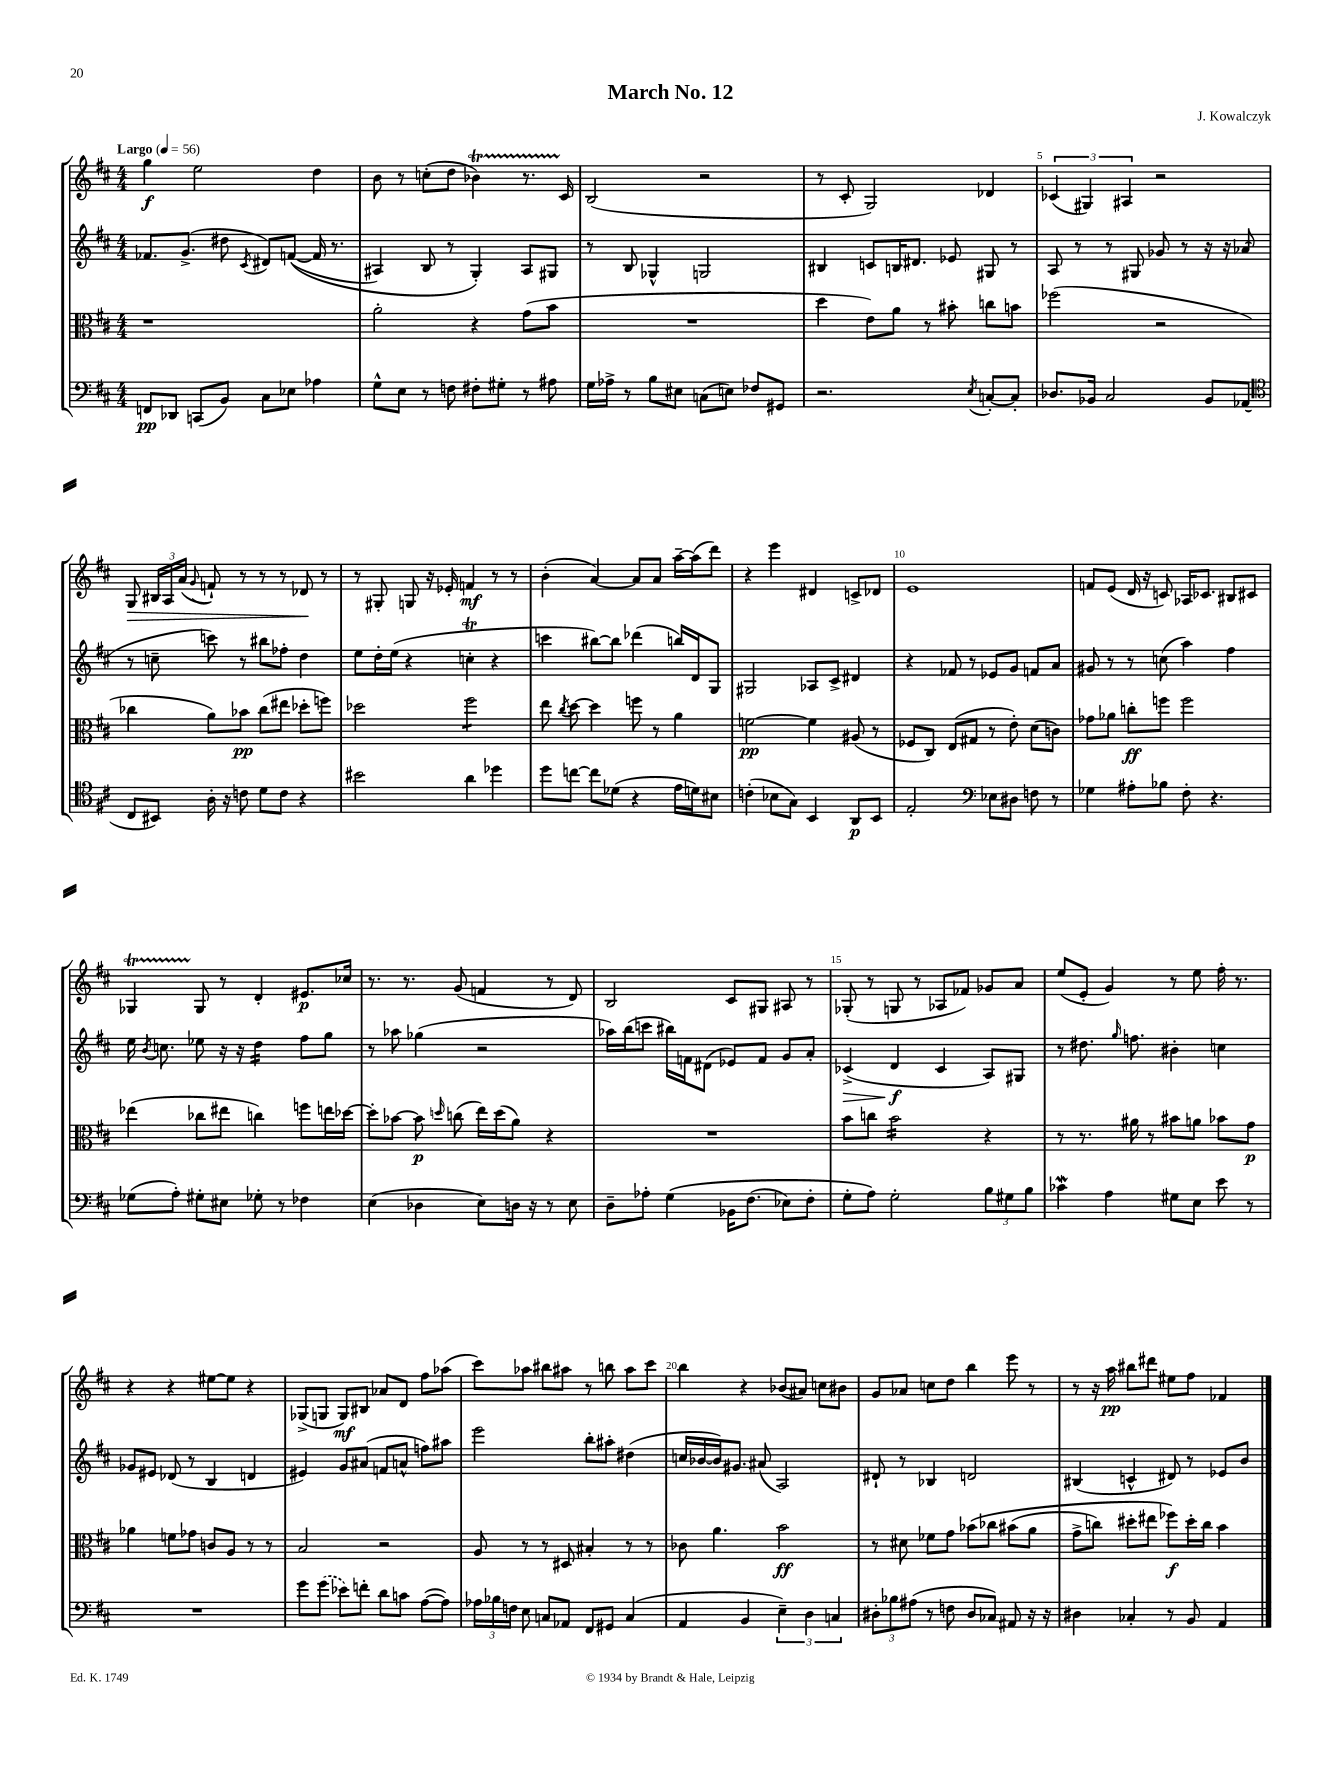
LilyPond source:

\header { title = "March No. 12" composer = "J. Kowalczyk" }
<<
\new StaffGroup <<
\new Staff = "s0" {
    \clef treble \key d \major \numericTimeSignature \time 4/4 \tempo "Largo" 4 = 56
    \autoBeamOff g''4\f e''2 d''4 |
    b'8 r8 c''8[-.( d''8] bes'4\startTrillSpan) r8. cis'16\stopTrillSpan |
    b2( r2 |
    r8 cis'8-. g2) des'4 |
    \tuplet 3/2 { ces'4( gis4) ais4 } r2 |
    g8\> \tuplet 3/2 { bis16[ a16 a'16]( } \appoggiatura { g'8 } f'8-!) r8 r8 r8 des'8\! r8 |
    r8 gis8-. g8 r16 ees'16-. f'4\mf r8 r8 |
    b'4-.( a'4~) a'8[ a'8] a''16[~-- a''16( d'''8]) |
    r4 e'''4 dis'4 c'8[-> des'8] |
    e'1 |
    f'8[ e'8]( d'16 r16 c'8) aes16[ ces'8.] bis8[ cis'8] |
    ges4\startTrillSpan ges8\stopTrillSpan r8 d'4-. eis'8.[\p ces''16] |
    r8. r8. g'8( f'4 r8 d'8) |
    b2 cis'8[ gis8] ais8 r8 |
    ges8-.( r8 g8 r8 aes8[ fes'8]) ges'8[ a'8] |
    e''8[( e'8]-. g'4) r8 e''8 fis''16-. r8. |
    r4 r4 eis''8[~ eis''8] r4 |
    ges8[->( g8] g8[\mf) bis8] aes'8[ d'8] fis''8[ aes''8]( |
    cis'''8[) aes''8] bis''8[ ais''8] r8 b''8 ais''8[ cis'''8] |
    b''4 r4 bes'8[( ais'8]) c''8[ bis'8] |
    g'8[ aes'8] c''8[ d''8] b''4 e'''8 r8 |
    r8 r16 a''16\pp bis''8[ dis'''8] eis''8[ fis''8] fes'4 \bar "|." |
}
\new Staff = "s1" {
    \clef treble \key d \major \numericTimeSignature \time 4/4
    \autoBeamOff fes'8.[ g'8.]->( dis''8 \acciaccatura { cis'8 } dis'8[) f'8]~(\( f'16 r8. |
    ais4) b8 r8 g4-.\) ais8[ gis8] |
    r8 b8 ges4-^ g2 |
    bis4 c'8[ b16 dis'8.] ees'8 gis8 r8 |
    a8 r8 r8 gis8 ges'8 r8 r16 r16 aes'8( |
    r8 c''8-- c'''8) r8 bis''8[ fes''8]-. d''4 |
    e''8[ d''16-. e''16]( r4 c''4-.\trill r4 |
    c'''4 bis''8[~) bis''8] des'''4( b''16[) d'16 g8] |
    gis2 aes8[ cis'8]-> dis'4 |
    r4 fes'8 r8 ees'8[ g'8] f'8[ a'8] |
    gis'8 r8 r8 c''8( a''4) fis''4 |
    e''16 \acciaccatura { b'8 } c''8. ees''8 r16 r16 d''4:16 fis''8[ g''8] |
    r8 aes''8 ges''4( r2 |
    aes''16[) b''16( c'''8] bis''16[) f'16 dis'8]( ees'8[) f'8] g'8[ a'8]-. |
    ces'4->\>( d'4\f\! ces'4 a8[) gis8] |
    r8 dis''8. \grace { g''16 } f''8. bis'4-. c''4 |
    ges'8[ eis'8] des'8( r8 b4 d'4 |
    eis'4) g'8[ ais'8]( f'8[ a'8]-^ f''8[) ais''8] |
    e'''2 b''8[-. ais''8]-. dis''4( |
    c''16[ bes'16~ bes'16) gis'8.] ais'8( a2) |
    dis'8-! r8 bes4 d'2 |
    bis4( c'4-^ dis'8) r8 ees'8[ b'8] \bar "|." |
}
\new Staff = "s2" {
    \clef alto \key d \major \numericTimeSignature \time 4/4
    \autoBeamOff r1 |
    a'2-. r4 g'8[( b'8] |
    R1 |
    d''4 e'8[) a'8] r8 bis'8-. c''8[ b'8] |
    fes''2( r2 |
    ces''4 a'8[) bes'8]\pp ces''8[( eis''8] des''8[-. f''8]) |
    des''2 fis''2:8 |
    e''8 \acciaccatura { cis''8 } d''8~ d''4 f''8 r8 a'4 |
    f'2~\pp f'4 ais8( r8 |
    fes8[ cis8]) e8[( gis8] r8 e'8-.) d'8[( c'8]) |
    ges'8[ aes'8] c''8[-.\ff f''8] f''2 |
    ees''4( ces''8[ eis''8] c''4) f''8[ e''16 des''16]~ |
    des''8[-. bes'8]~ bes'8\p \grace { d''16 } c''8( e''16[) d''16( a'8]) r4 |
    R1 |
    b'8[ c''8] b'2:16 r4 |
    r8 r8. ais'16 r8 bis'8[ a'8] bes'8[ g'8]\p |
    aes'4 f'8[ ges'8] c'8[ a8] r8 r8 |
    b2 r2 |
    a8 r8 r8 dis8 bis4-. r8 r8 |
    ces'8 a'4. b'2\ff |
    r8 dis'8 fes'8[ g'8] bes'8[\( ces''8] bis'8[( a'8] |
    g'8[-> c''8]) dis''8[-. eis''8] fes''8[\f\) dis''16-. c''16] b'4 \bar "|." |
}
\new Staff = "s3" {
    \clef bass \key d \major \numericTimeSignature \time 4/4
    \autoBeamOff f,8[\pp des,8] c,8[( b,8]) cis8[ ees8] aes4 |
    g8[-^ e8] r8 f8 fis8[-. gis8]-. r8 ais8 |
    g16[ aes16]-> r8 b8[ eis8] c8[( e8]) fes8[ gis,8] |
    r2. \acciaccatura { e8 } c8[~-. c8]-. |
    des8.[ bes,16] cis2 bes,8[ aes,8]( |
    \clef tenor cis8[ bis,8]) a16-. r16 c'8 d'8[ c'8] r4 |
    bis'2 a'4 des''4 |
    d''8[ c''8]~ c''8[ des'8]( r4 e'16[ d'16) bis8] |
    c'4-.( bes8[ g8]) b,4 a,8[\p b,8] |
    e2-. \clef bass ees8[ dis8] f8 r8 |
    ges4 ais8[-. bes8] fis8-. r4. |
    ges8[( a8]-.) gis8[-. eis8] ges8-. r8 fes4 |
    e4( des4 e8[) d16] r16 r8 e8 |
    d8[-- aes8]-. g4\( bes,16[ fis8.]( ees8[) fis8]-. |
    g8[-. a8]\) g2-. \tuplet 3/2 { b8[ gis8 b8] } |
    ces'4\mordent a4 gis8[ e8] e'8 r8 |
    R1 |
    g'8[ \once \slurDashed g'8]( ees'8[) f'8]-. d'8[ c'8] a8[~( a8]) |
    \tuplet 3/2 { aes16[ bes16 f16] } e8 c8[ aes,8] fis,8[ gis,8] c4( |
    a,4 b,4 \tuplet 3/2 { e4--) d4 c4 } |
    \tuplet 3/2 { dis8[-. bes8 ais8]( } r8 f8 dis8[ ces8]) ais,8 r16 r16 |
    dis4 ces4-. r8 b,8 a,4 \bar "|." |
}
>>
>>
\layout { \context { \Score \override BarNumber.break-visibility = ##(#f #t #t) barNumberVisibility = #(every-nth-bar-number-visible 5) } }
